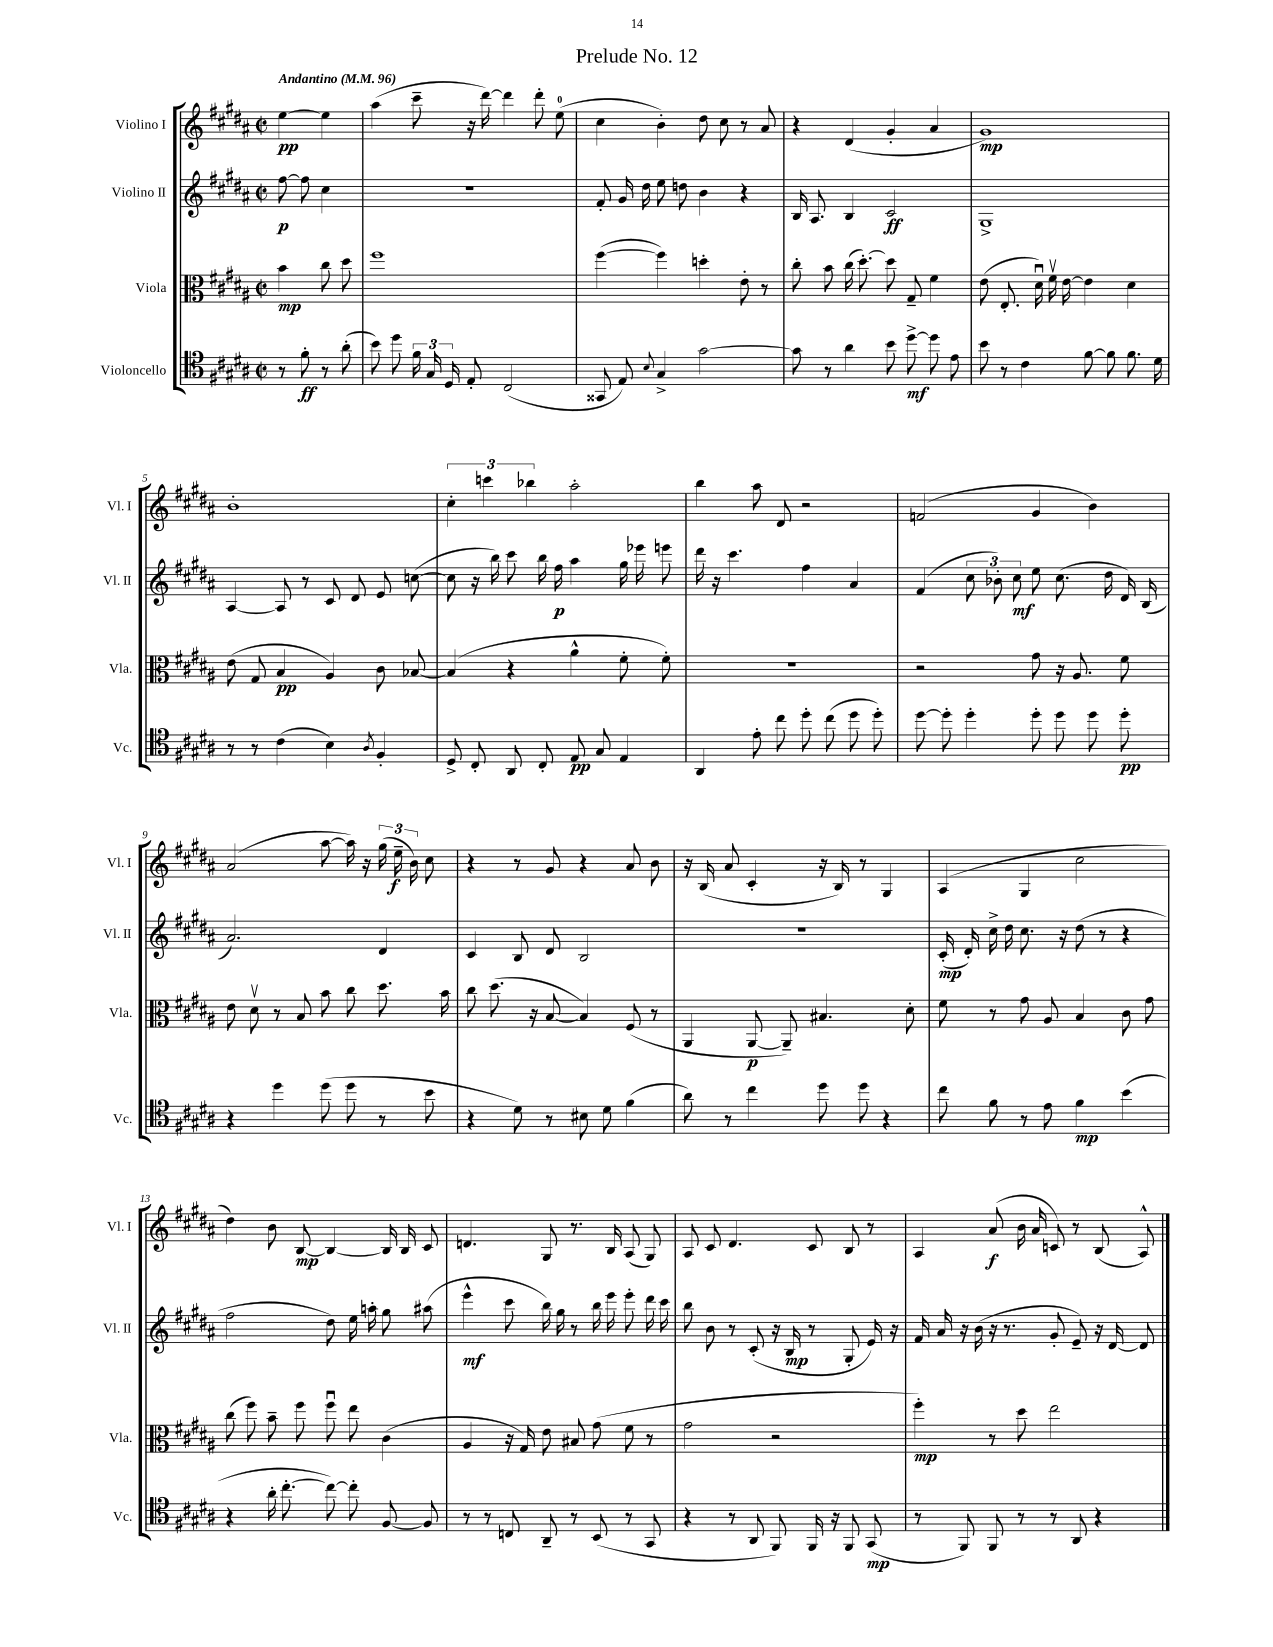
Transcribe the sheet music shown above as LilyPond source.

\header { title = "Prelude No. 12" }
<<
\new StaffGroup <<
\new Staff = "s0" \with { instrumentName = "Violino I" shortInstrumentName = "Vl. I" } {
    \clef treble \key b \major \defaultTimeSignature \time 2/2 \partial 2 \tempo "Andantino" 4 = 96
    \autoBeamOff e''4~\pp e''4 |
    ais''4( cis'''8-- r16 dis'''16~) dis'''4 dis'''8-. e''8-0( |
    cis''4 b'4-.) dis''8 cis''8 r8 ais'8 |
    r4 dis'4( gis'4-. ais'4 |
    gis'1\mp) |
    b'1-. |
    \tuplet 3/2 { cis''4-. c'''4 bes''4 } ais''2-. |
    b''4 ais''8 dis'8 r2 |
    f'2( gis'4 b'4) |
    ais'2( ais''8~ ais''16) r16 \tuplet 3/2 { gis''16( e''16--\f b'16) } cis''8 |
    r4 r8 gis'8 r4 ais'8 b'8 |
    r16 b16( ais'8 cis'4-. r16 b16) r8 gis4 |
    ais4( gis4 cis''2 |
    dis''4) b'8 b8~\mp b4~ b16 b16 cis'8 |
    d'4. gis8 r8. b16 ais8( gis8) |
    ais8 cis'8 dis'4. cis'8 b8 r8 |
    ais4 ais'8\f( b'16 ais'16 c'8) r8 b8( ais8-^) \bar "|." |
}
\new Staff = "s1" \with { instrumentName = "Violino II" shortInstrumentName = "Vl. II" } {
    \clef treble \key b \major \defaultTimeSignature \time 2/2 \partial 2
    \autoBeamOff fis''8~\p fis''8 cis''4 |
    R1 |
    fis'8-. gis'16 dis''16 e''8 d''8 b'4 r4 |
    b16 ais8. b4 cis'2\ff |
    gis1-> |
    ais4~ ais8 r8 cis'8 dis'8 e'8 c''8~( |
    c''8 r16 b''16) cis'''8 b''16 fis''16\p ais''4 gis''16 ees'''16 e'''8 |
    dis'''16 r16 cis'''4. fis''4 ais'4 |
    fis'4( \tuplet 3/2 { cis''8 bes'8-.) cis''8\mf } e''8 cis''8.( dis''16 dis'16) b16( |
    ais'2.) dis'4 |
    cis'4 b8 dis'8 b2 |
    R1 |
    cis'16-.\mp( dis'16-.) cis''16-> dis''16 cis''8. r16 dis''8( r8 r4 |
    fis''2 dis''8) e''16 a''16-. gis''8 ais''8( |
    e'''4-^\mf cis'''8 b''16) gis''16 r8 b''16 e'''16 e'''8-. dis'''16 cis'''16 |
    b''8 b'8 r8 cis'8-.( r16 b16\mp r8 gis8-. e'16) r16 |
    fis'16 ais'16 r16 b'16( r16 r8. gis'8-. e'8--) r16 dis'16~ dis'8 \bar "|." |
}
\new Staff = "s2" \with { instrumentName = "Viola" shortInstrumentName = "Vla." } {
    \clef alto \key b \major \defaultTimeSignature \time 2/2 \partial 2
    \autoBeamOff b'4\mp cis''8 dis''8 |
    fis''1 |
    fis''4~( fis''4) d''4-. e'8-. r8 |
    cis''8-. b'8 cis''16( dis''8.~-.) dis''8 gis8-- fis'4 |
    e'8( e8.-. dis'16\downbow) fis'16\upbow e'16~ e'4 dis'4 |
    e'8( gis8 b4\pp ais4) cis'8 bes8~ |
    bes4( r4 ais'4-^ fis'8-. fis'8-.) |
    R1 |
    r2 gis'8 r16 ais8. fis'8 |
    e'8 dis'8\upbow r8 b8 b'8 cis''8 dis''8. b'16 |
    cis''8 dis''8.( r16 b8~ b4) fis8( r8 |
    ais,4 ais,8~\p ais,8--) bis4. dis'8-. |
    fis'8 r8 gis'8 ais8 b4 cis'8 gis'8 |
    cis''8( fis''8) b'8-- fis''8 fis''8\downbow e''8 cis'4( |
    ais4 r16 gis16) e'8 bis8 gis'8( fis'8 r8 |
    gis'2 r2 |
    fis''4-.\mp) r8 dis''8 e''2 \bar "|." |
}
\new Staff = "s3" \with { instrumentName = "Violoncello" shortInstrumentName = "Vc." } {
    \clef tenor \key b \major \defaultTimeSignature \time 2/2 \partial 2
    \autoBeamOff r8 fis'8-.\ff r8 ais'8-.( |
    b'8) dis''8 \tuplet 3/2 { fis'16 gis16 dis16 } e8-. cis2( |
    gisis,8 e8) \appoggiatura { b8 } gis4-> gis'2~ |
    gis'8 r8 ais'4 b'8 dis''8~->\mf dis''8 e'8 |
    b'8 r8 cis'4 fis'8~ fis'8 fis'8. dis'16 |
    r8 r8 cis'4( b4) \acciaccatura { ais8 } fis4-. |
    dis8-> cis8-. ais,8 cis8-. e8\pp gis8 e4 |
    ais,4 e'8-. cis''8 dis''8-. cis''8( dis''8 dis''8-.) |
    dis''8~ dis''8-. dis''4-. dis''8-. dis''8 dis''8 dis''8-.\pp |
    r4 dis''4 dis''8( dis''8 r8 b'8 |
    r4 dis'8) r8 bis8 dis'8 fis'4( |
    ais'8) r8 cis''4 dis''8 dis''8 r4 |
    cis''8 fis'8 r8 e'8 fis'4\mp b'4( |
    r4 ais'16-. cis''8.~-. cis''8~) cis''8-. fis8~ fis8 |
    r8 r8 c8 ais,8-- r8 b,8( r8 gis,8 |
    r4 r8 ais,8 fis,8) fis,16 r16 fis,8 gis,8\mp( |
    r8 fis,8) fis,8 r8 r8 ais,8 r4 \bar "|." |
}
>>
>>
